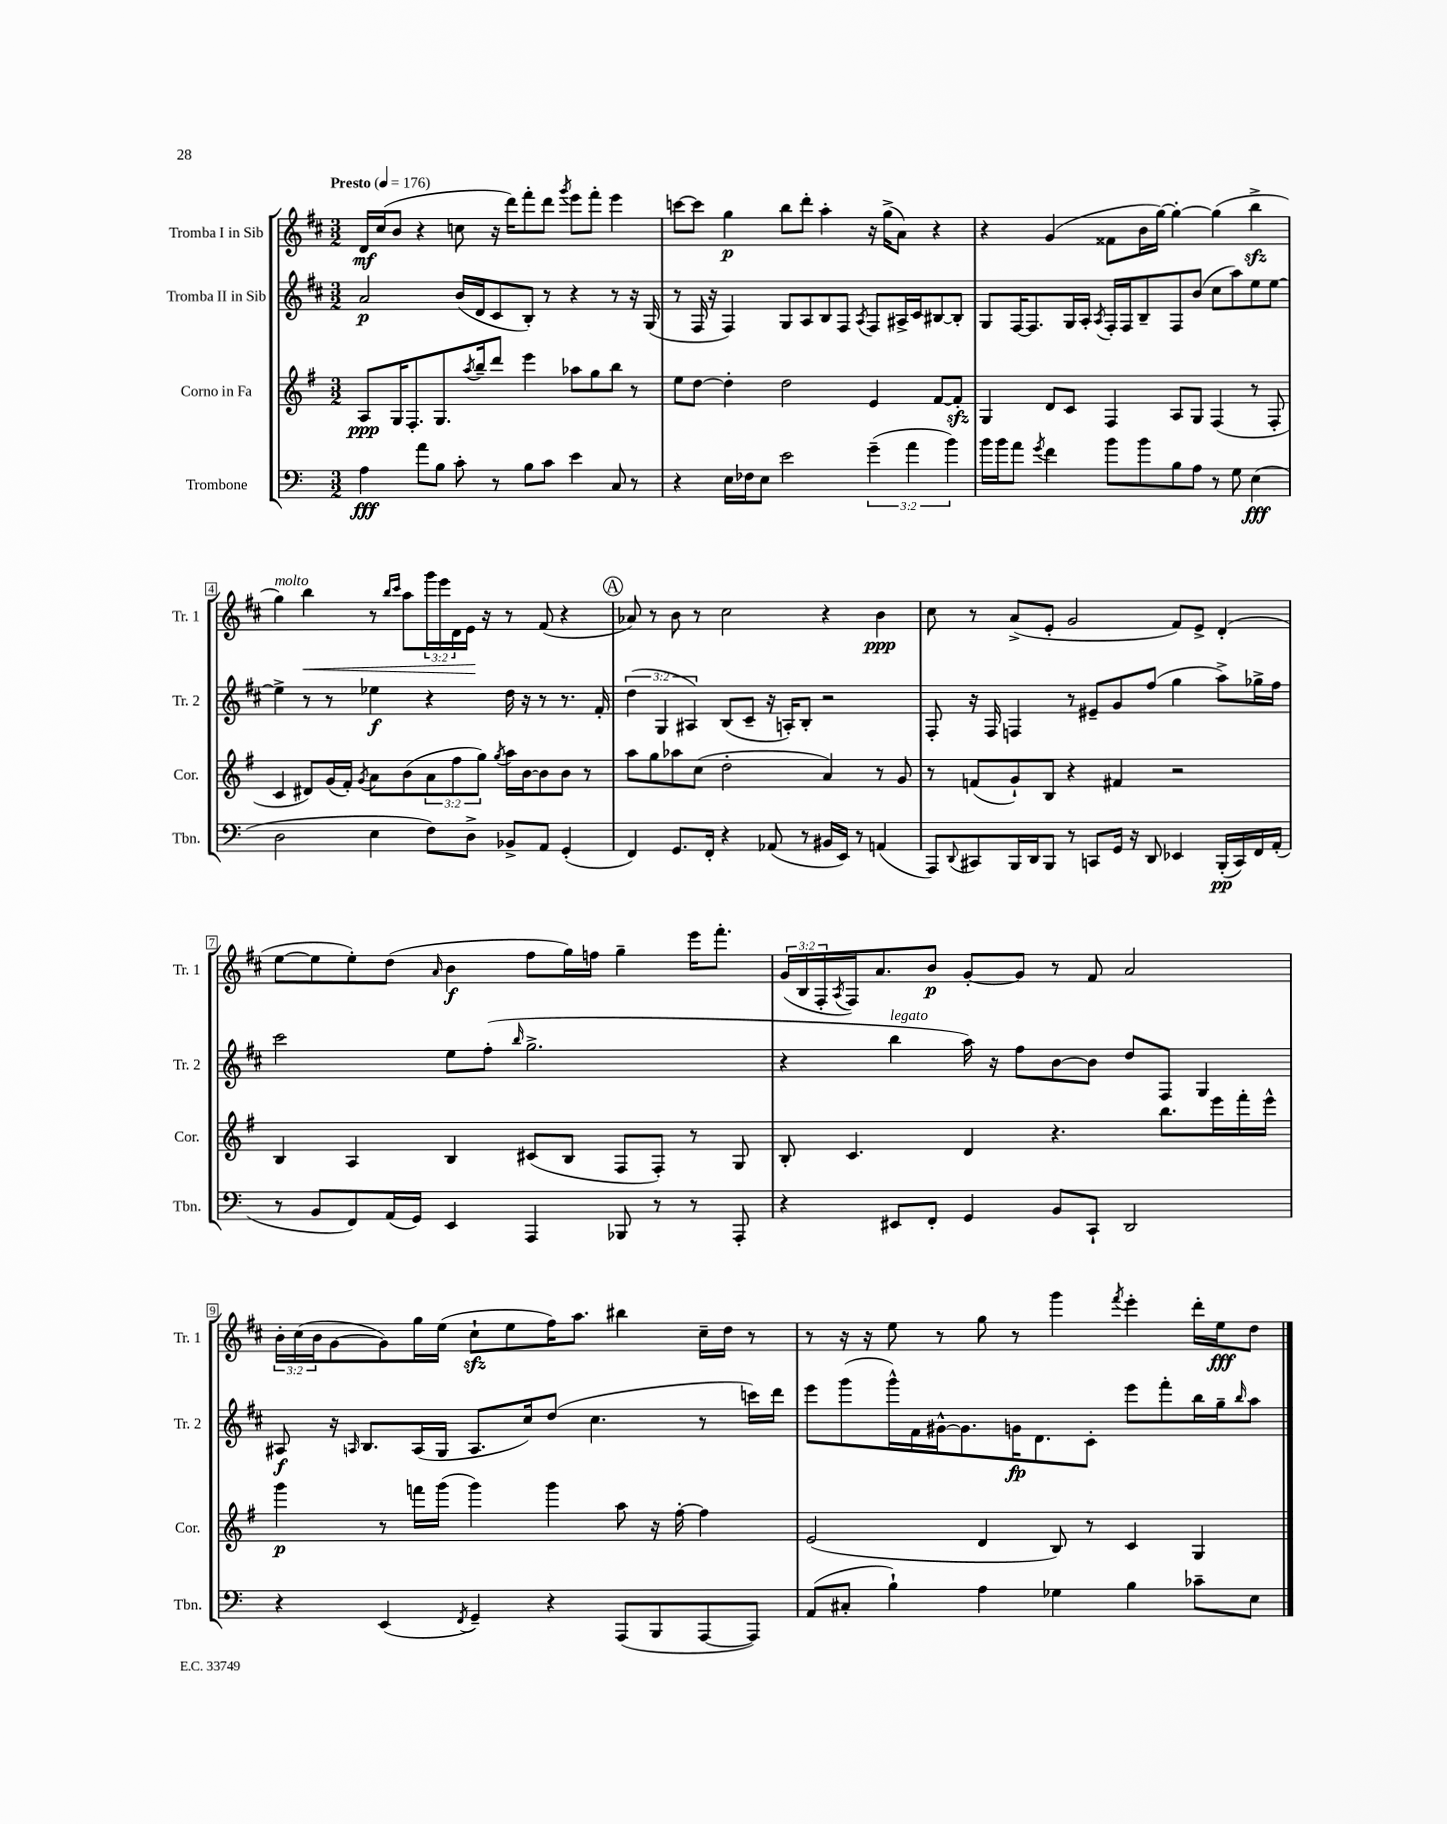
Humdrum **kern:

**kern	**dynam	**kern	**dynam	**kern	**dynam	**kern	**dynam
*part4	*part4	*part3	*part3	*part2	*part2	*part1	*part1
*staff4	*staff4	*staff3	*staff3	*staff2	*staff2	*staff1	*staff1
*I"Trombone	*	*I"Corno in Fa	*	*I"Tromba II in Sib	*	*I"Tromba I in Sib	*
*I'Tbn.	*	*I'Cor.	*	*I'Tr. 2	*	*I'Tr. 1	*
*clefF4	*	*clefG2	*	*clefG2	*	*clefG2	*
*k[]	*	*k[f#]	*	*k[f#c#]	*	*k[f#c#]	*
*M3/2	*	*M3/2	*	*M3/2	*	*M3/2	*
*MM176	*	*MM176	*	*MM176	*	*MM176	*
=1	=1	=1	=1	=1	=1	=1	=1
!	!	!	!	!	!	!LO:TX:a:B:t=Presto	!
4A\	fff	8A/L	ppp	2a/	p	16d/LL	mf
.	.	.	.	.	.	(16cc#/J	.
.	.	16G/K	.	.	.	8b/J	.
.	.	8.F#'/	.	.	.	.	.
8a\L	.	.	.	.	.	4r	.
8B\J	.	8.G/	.	.	.	.	.
8c'\	.	.	.	(16b/LL	.	8ccn\	.
.	.	8qaa/	.	.	.	.	.
.	.	16bb~/k	.	16d/J	.	.	.
8r	.	8ddd/J	.	8c#/	.	16r	.
.	.	.	.	.	.	16ddd\KL)	.
8B\L	.	4eee\	.	8B'/J)	.	8fff#'\	.
8c\J	.	.	.	8r	.	8ddd\J	.
.	.	.	.	.	.	8qggg/	.
4e\	.	8aa-X\L	.	4r	.	8eee\L	.
.	.	8gg\	.	.	.	8fff#'\J	.
8C/	.	8bb\J	.	8r	.	4eee\	.
8r	.	8r	.	16r	.	.	.
.	.	.	.	(16G/	.	.	.
=2	=2	=2	=2	=2	=2	=2	=2
4r	.	8ee\L	.	8r	.	[8cccn\L	.
.	.	[8dd\J	.	16F#/	.	8ccc\J]	.
.	.	.	.	16r	.	.	.
16E\LL	.	4dd'\]	.	4F#/)	.	4gg\	p
16F-X\J	.	.	.	.	.	.	.
8E\J	.	.	.	.	.	.	.
2e\	.	2dd\	.	8G/L	.	8bb\L	.
.	.	.	.	8A/	.	8ddd'\J	.
.	.	.	.	8B/	.	4aa'\	.
.	.	.	.	8F#/J	.	.	.
.	.	.	.	8qA/	.	.	.
(6g~\	.	4e/	.	8F#/L	.	16r	.
.	.	.	.	.	.	(16gg^\KL	.
.	.	.	.	16A#X^/L	.	8a\J)	.
6a\	.	.	.	.	.	.	.
.	.	.	.	16c#/J	.	.	.
.	.	[8f#/L	.	[8B#X/	.	4r	.
6b\)	.	.	.	.	.	.	.
.	.	8f#zz'/J]	.	8B#'/J]	.	.	.
=3	=3	=3	=3	=3	=3	=3	=3
16b\LL	.	4G/	.	8G/L	.	4r	.
16b\J	.	.	.	.	.	.	.
8a\J	.	.	.	[16F#/K	.	.	.
.	.	.	.	8.F#/]	.	.	.
8qg/	.	.	.	.	.	.	.
4f\	.	8d/L	.	.	.	(4g/	.
.	.	8c/J	.	16G/L	.	.	.
.	.	.	.	16A'/JJ	.	.	.
.	.	.	.	8qA/	.	.	.
8b\L	.	4F#/	.	16F#'/LL	.	8f##X\L	.
.	.	.	.	16F#/J	.	.	.
8b\	.	.	.	8B~/	.	16b\L	.
.	.	.	.	.	.	[16gg\JJ)	.
8B\	.	8A/L	.	8F#/	.	4gg'\_	.
8A\J	.	8G/J	.	(8b/J	.	.	.
8r	.	(4F#/	.	8cc#\L	.	(4gg\]	.
8G\	.	.	.	8aa\)	.	.	.
(4E\	fff	8r	.	8ee\	.	4bbzz^\	.
.	.	8F#'/	.	[8ee\J	.	.	.
!!LO:LB:g=z
=4	=4	=4	=4	=4	=4	=4	=4
!	!	!	!	!	!	!LO:TX:a:i:t=molto	!
2D\	.	4c/	.	4ee^\]	.	4gg\)	.
!	!	!	!	!	!	!	!LO:HP:b
.	.	8d#X/L)	.	8r	.	4bb\	<
.	.	(16g/L	.	8r	.	.	.
.	.	16f#'/JJ)	.	.	.	.	.
.	.	8qg/	.	.	.	.	.
4E\	.	8a\L	.	4ee-X\	f	8r	.
.	.	.	.	.	.	16qqbb/LL	.
.	.	.	.	.	.	16qqccc#/JJ	.
.	.	(8b\	.	.	.	8aa\L	.
8F\L)	.	12a\	.	4r	.	24ggg\L	.
.	.	.	.	.	.	24eee\	.
.	.	12ff#\	.	.	.	24d\	.
8D^\J	.	.	.	.	.	16e\JJ	.
.	.	12gg\J)	.	.	.	.	.
.	.	.	.	.	.	16r	[
.	.	8qgg/	.	.	.	.	.
8BB-X^/L	.	16aa\LL	.	16dd\	.	8r	.
.	.	[16b\J	.	16r	.	.	.
8AA/J	.	8b\]	.	8r	.	(8f#/	.
(4GG'/	.	8b\J	.	8.r	.	4r	.
.	.	8r	.	.	.	.	.
.	.	.	.	16f#'/	.	.	.
!!LO:REH:place=s1:t=A
=5	=5	=5	=5	=5	=5	=5	=5
4FF/)	.	8aa\L	.	(6dd\	.	8a-X/)	.
.	.	8gg\	.	.	.	8r	.
.	.	.	.	6G/	.	.	.
8.GG/L	.	8aa-X\	.	.	.	8b\	.
.	.	.	.	6A#X/)	.	.	.
.	.	(8cc\J	.	.	.	8r	.
16FF'/Jk	.	.	.	.	.	.	.
4r	.	2dd'\	.	(8B/L	.	2cc#\	.
.	.	.	.	8c#~/J	.	.	.
(8AA-X/	.	.	.	16r	.	.	.
.	.	.	.	16An'/KL)	.	.	.
8r	.	.	.	8B'/J	.	.	.
16BB#X/LL	.	4a/)	.	2r	.	4r	.
16EE/JJ)	.	.	.	.	.	.	.
8r	.	.	.	.	.	.	.
(4AAn/	.	8r	.	.	.	4b\	ppp
.	.	8g/	.	.	.	.	.
=6	=6	=6	=6	=6	=6	=6	=6
8AAA/L)	.	8r	.	8F#'/	.	8cc#\	.
8qqDD/	.	.	.	.	.	.	.
8CC#X/	.	(8fn/L	.	16r	.	8r	.
.	.	.	.	16F#/	.	.	.
16BBB/L	.	8g`/)	.	4Fn/	.	(8a^/L	.
16DD/J	.	.	.	.	.	.	.
8BBB/J	.	8B/J	.	.	.	8e'/J	.
8r	.	4r	.	8r	.	2g/	.
8CCn/L	.	.	.	8e#X~/L	.	.	.
16GG/Jk	.	4f#X/	.	8g/	.	.	.
16r	.	.	.	.	.	.	.
8DD/	.	.	.	(8ff#/J	.	.	.
4EE-X/	.	2r	.	4gg\	.	8f#/L)	.
.	.	.	.	.	.	8e^/J	.
(16BBB'/LL	pp	.	.	8aa^\L)	.	(4d'/	.
16CC/)	.	.	.	.	.	.	.
16FF/	.	.	.	16gg-X^\L	.	.	.
(16AA'/JJ	.	.	.	16ff#\JJ	.	.	.
!!LO:LB:g=z
=7	=7	=7	=7	=7	=7	=7	=7
8r	.	4B/	.	2ccc#\	.	[8ee\L	.
8BB/L	.	.	.	.	.	8ee\]	.
8FF/)	.	4A/	.	.	.	8ee'\)	.
(16AA/L	.	.	.	.	.	(8dd\J	.
16GG/JJ)	.	.	.	.	.	.	.
.	.	.	.	.	.	16qqa/	.
4EE/	.	4B/	.	8ee\L	.	4b\	f
.	.	.	.	(8ff#'\J	.	.	.
.	.	.	.	16qqbb/	.	.	.
4AAA/	.	(8c#X/L	.	2.gg^\	.	8ff#\L	.
.	.	8B/J	.	.	.	16gg\L)	.
.	.	.	.	.	.	16ffn\JJ	.
8BBB-X/	.	8F#/L	.	.	.	4gg~\	.
8r	.	8F#'/J)	.	.	.	.	.
8r	.	8r	.	.	.	16eee\KL	.
.	.	.	.	.	.	8.fff#'\J	.
8AAA'/	.	8G/	.	.	.	.	.
=8	=8	=8	=8	=8	=8	=8	=8
4r	.	8B'/	.	4r	.	(24g/LL	.
.	.	.	.	.	.	24B/	.
.	.	.	.	.	.	24F#'/	.
.	.	.	.	.	.	8qA/	.
.	.	4.c/	.	.	.	16F#/J)	.
.	.	.	.	.	.	8.a/	.
!	!	!	!	!LO:TX:a:i:t=legato	!	!	!
8EE#X/L	.	.	.	4bb\	.	.	.
8FF'/J	.	.	.	.	.	8b/J	p
4GG/	.	4d/	.	16aa\)	.	[8g'/L	.
.	.	.	.	16r	.	.	.
.	.	.	.	8ff#\L	.	8g/J]	.
8BB/L	.	4.r	.	[8b\	.	8r	.
8CC`/J	.	.	.	8b\J]	.	8f#/	.
2DD/	.	.	.	8dd/L	.	2a/	.
.	.	8.bb\L	.	8F#/J	.	.	.
.	.	.	.	4G/	.	.	.
.	.	16eee\L	.	.	.	.	.
.	.	16fff#'\	.	.	.	.	.
.	.	16eee^^\JJ	.	.	.	.	.
!!LO:LB:g=z
=9	=9	=9	=9	=9	=9	=9	=9
4r	.	4ggg\	p	8A#X/	f	24b'\LL	.
.	.	.	.	.	.	(24cc#\	.
.	.	.	.	.	.	24b\J	.
.	.	.	.	16r	.	[8g\	.
.	.	.	.	16qqAn/	.	.	.
.	.	.	.	8.B/L	.	.	.
(4EE/	.	8r	.	.	.	8g\])	.
.	.	16fffn\LL	.	(16A/L	.	16gg\L	.
.	.	(16ggg\JJ	.	16G/JJ	.	(16ee\JJ	.
8qFF/	.	.	.	.	.	.	.
4GG~/)	.	4ggg\)	.	8.A/L	.	8cc#zz`\L	.
.	.	.	.	.	.	8ee\	.
.	.	.	.	16cc#/k)	.	.	.
4r	.	4ggg\	.	(8dd/J	.	16ff#\K)	.
.	.	.	.	.	.	8.aa\J	.
.	.	.	.	4.cc#\	.	.	.
(8AAA/L	.	8aa\	.	.	.	4bb#X\	.
8BBB/	.	16r	.	.	.	.	.
.	.	[16ff#'\	.	.	.	.	.
[8AAA/	.	4ff#\]	.	8r	.	16cc#~\LL	.
.	.	.	.	.	.	16dd\JJ	.
8AAA/J])	.	.	.	16cccn\LL)	.	8r	.
.	.	.	.	16ddd\JJ	.	.	.
=10	=10	=10	=10	=10	=10	=10	=10
(8AA/L	.	(2e/	.	8eee\L	.	8r	.
8C#X'/J	.	.	.	(8ggg\	.	16r	.
.	.	.	.	.	.	16r	.
4B`\)	.	.	.	16ggg^^\L)	.	8ee\	.
.	.	.	.	16f#\	.	.	.
.	.	.	.	[16g#X^^\J	.	8r	.
.	.	.	.	8.g#\]	.	.	.
4A\	.	4d/	.	.	.	8gg\	.
.	.	.	.	16gn\K	fp	8r	.
.	.	.	.	8.d\	.	.	.
4G-X\	.	8B/)	.	.	.	4ggg\	.
.	.	8r	.	8c#'\J	.	.	.
.	.	.	.	.	.	8qfff#/	.
4B\	.	4c/	.	8eee\L	.	4eee'\	.
.	.	.	.	8fff#'\	.	.	.
8c-X~\L	.	4G/	.	16bb\L	.	16ddd'\LL	.
.	.	.	.	16gg~\J	.	16ee\J	fff
.	.	.	.	16qqbb/	.	.	.
8E\J	.	.	.	8aa\J	.	8dd\J	.
==	==	==	==	==	==	==	==
*-	*-	*-	*-	*-	*-	*-	*-
